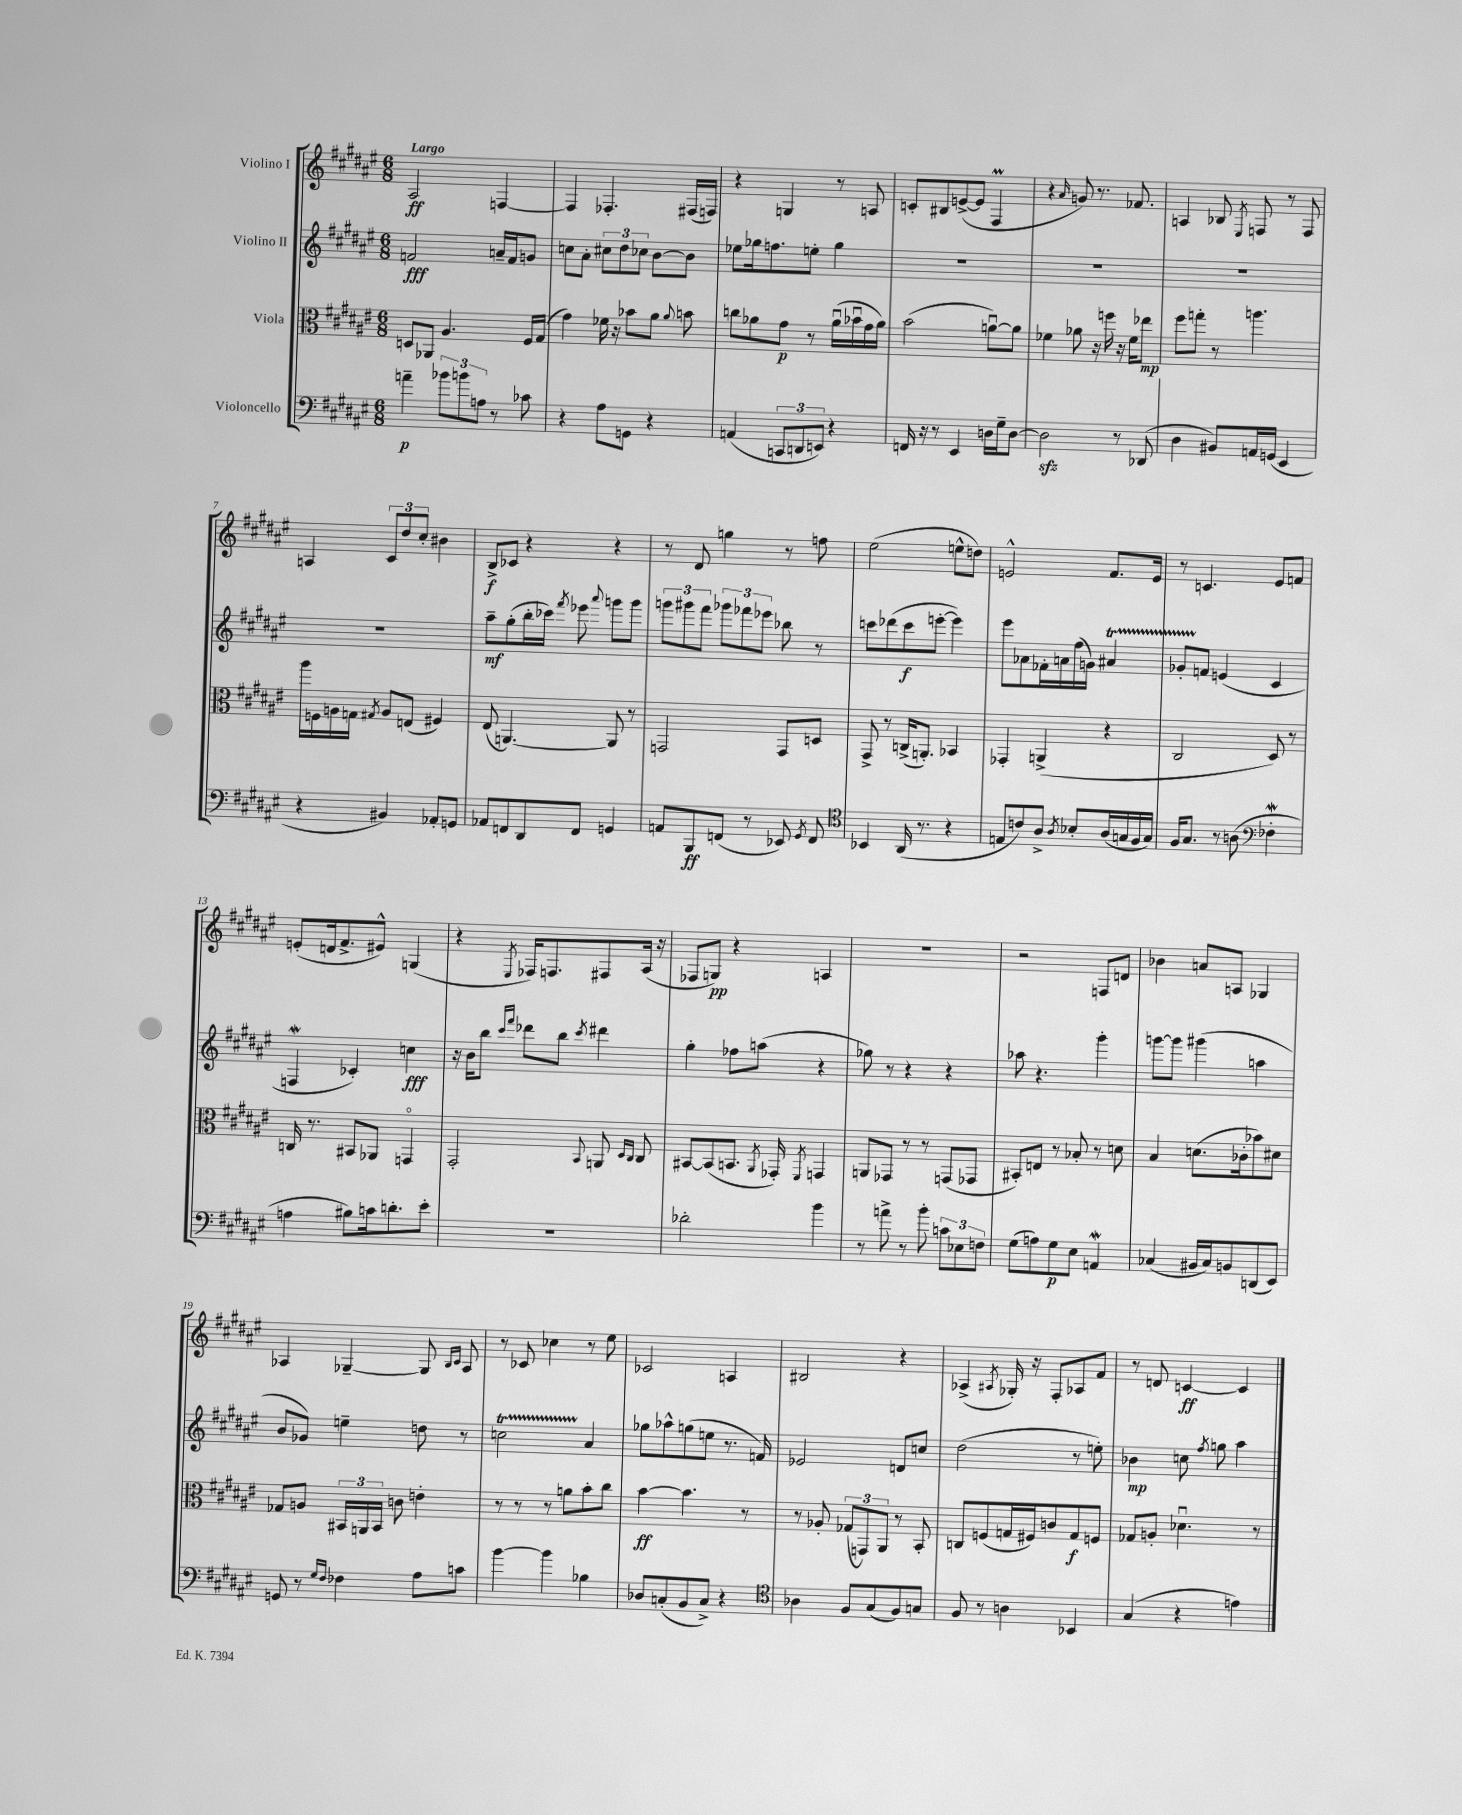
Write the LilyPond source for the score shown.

<<
\new StaffGroup <<
\new Staff = "s0" \with { instrumentName = "Violino I" } {
    \clef treble \key fis \major \numericTimeSignature \time 6/8 \tempo "Largo"
    \autoBeamOff ais2\ff f4~ |
    f4 fes4.-. fis16[( f16]) |
    r4 g4 r8 a8 |
    c'8[-. bis8 e'8~->( e'8] fis4\prall |
    r4 \grace { ais'16 } g'8) r8. fes'8. |
    a4 bes8 \acciaccatura { eis8 } f8 r8 f8 |
    a4 \tuplet 3/2 { cis'8[ dis''8 cis''8]-. } bis'4 |
    b8[->\f ces'8] r4 r4 |
    r8 dis'8 g''4 r8 f''8 |
    eis''2( e''8[-^ d''8]) |
    e'2-^ fis'8.[ e'16] |
    r8 c'4. eis'8[ f'8] |
    e'8[-.( d'16 fis'8.-> eis'8]-^) g4( |
    r4 \acciaccatura { eis8 } fes16[) f8. fis8 ais16]( r16 |
    fes8[ g8]\pp) r4 a4 |
    R2. |
    r2 f8[ d'8] |
    bes'4 a'8[ a8] ges4 |
    aes4 ges4~-- ges8 \grace { b16[ cis'16] } aes8 |
    r8 ces'8 ces''4 r8 eis''8 |
    ces'2 a4 |
    bis2 r4 |
    aes4->( \acciaccatura { ais8 } ges16-.) r16 fis8[-. aes8 fis'8] |
    r8 d'8 c'4~\ff c'4 \bar "|." |
}
\new Staff = "s1" \with { instrumentName = "Violino II" } {
    \clef treble \key fis \major \numericTimeSignature \time 6/8
    \autoBeamOff f'2\fff a'16[-- f'16 g'8] |
    c''8[ ais'8]-. \tuplet 3/2 { cis''8[ dis''8 ces''8] } b'8[~ b'8] |
    ees''8[ ges''16 f''8. e''8]-. ges''4 |
    R2. |
    R2. |
    R2. |
    R2. |
    ais''8[--\mf gis''8-.( b''16-. ces'''16]) \acciaccatura { fis'''8 } ees'''8 \appoggiatura { ais'''8 } g'''8[ g'''8] |
    \tuplet 3/2 { g'''8[ gis'''8 fis'''8] } \tuplet 3/2 { ges'''8[ fes'''8 ees'''8] } bes''8 r8 |
    c'''8[ des'''8( c'''8\f e'''8]~-. e'''4) |
    eis'''8[ aes'8 fes'16-. a'16 fis''16( g'16]) ais'4\startTrillSpan |
    ges'8[-. f'8]\stopTrillSpan e'4( cis'4 |
    f4\mordent ces'4-.) c''4\fff |
    r16 b'16[ b''8] \grace { cis'''16[ fis'''16] } des'''8[ b''8] \acciaccatura { cis'''8 } dis'''4 |
    gis''4-. fes''8[ a''8]( r4 |
    ges''8) r8 r4 r4 |
    aes''8 r4. gis'''4-. |
    g'''8[~ g'''8] gis'''4( a''4 |
    b'8[ ges'8]) e''4-- d''8 r8 |
    c''2\startTrillSpan ais'4\stopTrillSpan |
    ges''8[ aes''8-^ g''8( e''8] r8. f'16) |
    ees'2 d'8[ c''8] |
    dis''2( r8 e''8-.) |
    bes'4\mp c''8 \acciaccatura { fis''8 } g''8 ais''4 \bar "|." |
}
\new Staff = "s2" \with { instrumentName = "Viola" } {
    \clef alto \key fis \major \numericTimeSignature \time 6/8
    \autoBeamOff d8[ aes,8] ais4. fis16[ gis16]( |
    gis'4) fes'16 r16 bes'8[ ais'8] \appoggiatura { ais'8 } b'8 |
    c''8[ aes'8 gis'8]\p r8 aes'16[\downbow( bes'16\downbow gis'16 aes'16]) |
    b'2( a'8[~\downbow) a'8] |
    fes'4 aes'8 r16 f''16 r16 fes'16[ ees''8]\mp |
    fis''8[ g''8]-. r8 a''4. |
    ais''16[ f16 a16 g16] \acciaccatura { gis8 } a8[ e8]( fis4) |
    eis8( a,4.~) a,8 r8 |
    g,2 g,8[ d8] |
    gis,8-> r8 c16[->( a,8.]-.) bes,4 |
    ges,4-. a,4->( r4 |
    cis2 dis8) r8 |
    c16 r8. bis,8[ aes,8] g,4\flageolet |
    gis,2-. \appoggiatura { b,8 } a,8 \grace { dis16[ cis16] } cis8 |
    bis,8[~ bis,8( b,8.] \acciaccatura { ais,8 } ges,16-.) \acciaccatura { fis,8 } g,4 |
    a,8[ ges,8] r8 r8 g,8[( ges,8] |
    bis,8[-.) e8] r8 bes8-. r8 d'8 |
    b4 d'8.[( ces'16-. bes'8) dis'8] |
    ges8[ a8] \tuplet 3/2 { bis,16[ a,16 bis,16] } c'8 e'4-. |
    r8 r8 r8 a'8[ b'8-. cis''8] |
    b'4~\ff b'4. r8 |
    r8 aes8-. \tuplet 3/2 { ges8[( g,8) ais,8] } r8 b,8-. |
    c8[ f8( g16 fis16) c'8 g8\f f8] |
    ges8[ a8]-. des'4.\downbow r8 \bar "|." |
}
\new Staff = "s3" \with { instrumentName = "Violoncello" } {
    \clef bass \key fis \major \numericTimeSignature \time 6/8
    \autoBeamOff a'4--\p \tuplet 3/2 { bes'8[ b'8 a8] } r8 ces'8 |
    r4 ais8[ g,8] r4 |
    a,4( \tuplet 3/2 { c,8[ d,8 e,8]) } r4 |
    f,16 r16 r8 eis,4 d16[ gis16-- d8]~ |
    d2\sfz r8 des,8( |
    dis4 bis,8[) a,16 g,16]( eis,4 |
    r4 bis,4) aes,8[-. g,8] |
    aes,8[ f,8 dis,8 f,8] g,4 |
    a,8[ b,,8\ff f,8]( r8 ees,8) \acciaccatura { gis,8 } f,8 |
    \clef tenor bes,4 ais,16( r8. r4 |
    e8[ c'8) ais8]-> \acciaccatura { ais8 } bes8[-. ais16( g16 fis16 g16]) |
    fis16[ gis8.] r8 a8( \clef bass fes4-.\mordent |
    a4 bis8[) c'16 d'8.-. eis'8]-. |
    R2. |
    des'2-. b'4 |
    r8 a'8-> r8 b'8-. \tuplet 3/2 { c'8[ ees8 f8] } |
    gis8[( a8) gis8\p eis8] a,4\mordent |
    ces4( bis,16[ ces16) b,8 d,8( eis,8]) |
    g,8 r8 \grace { gis16[ fis16] } fes4 ais8[ c'8] |
    b'4~ b'4 bes4 |
    des8[ c8-.( b,8 c8]->) r4 |
    \clef tenor aes4 fis8[ gis8( fis8) g8] |
    fis8 r8 a4 bes,4 |
    gis4( r4 e'4) \bar "|." |
}
>>
>>
